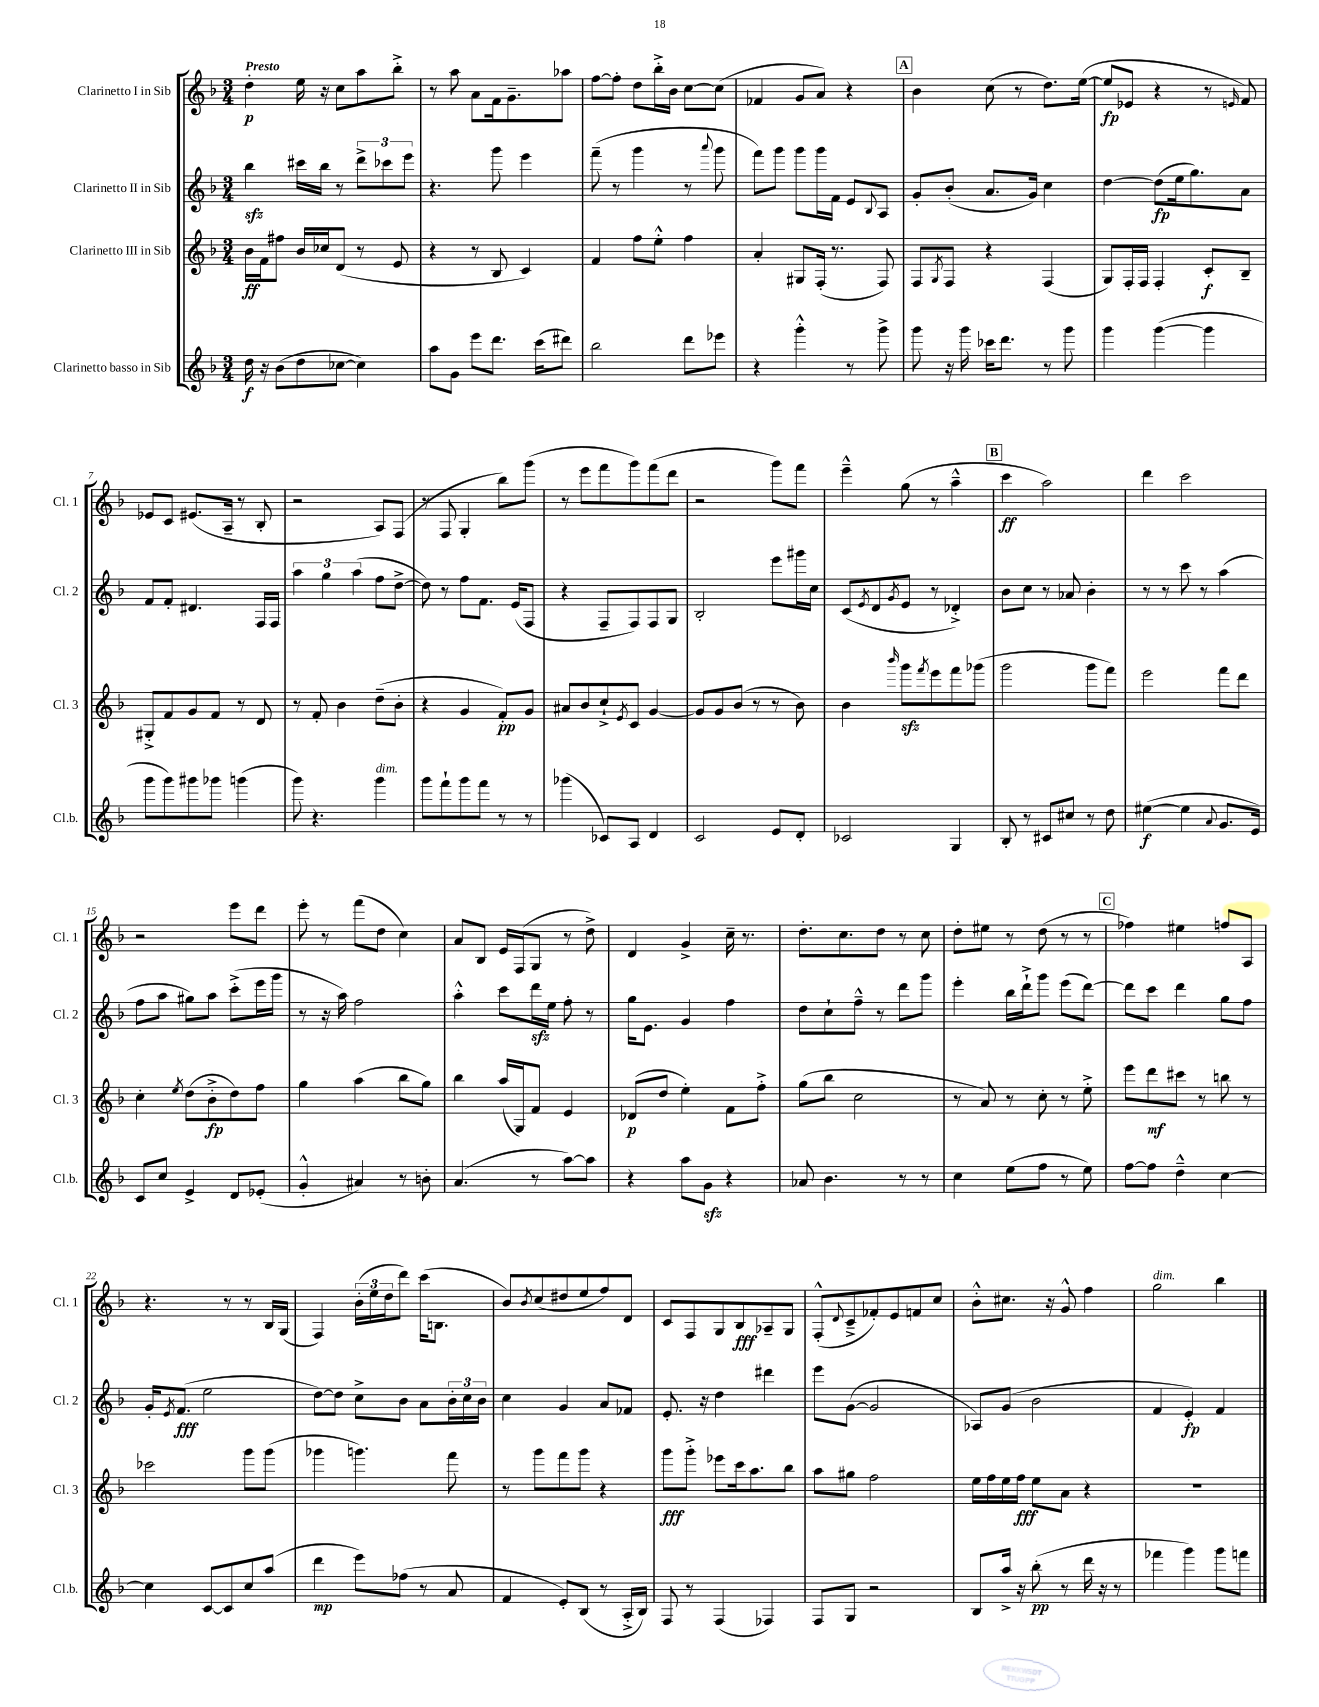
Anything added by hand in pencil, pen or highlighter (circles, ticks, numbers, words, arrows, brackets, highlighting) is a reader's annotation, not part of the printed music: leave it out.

**kern	**dynam	**kern	**dynam	**kern	**dynam	**kern	**dynam
*part4	*part4	*part3	*part3	*part2	*part2	*part1	*part1
*staff4	*staff4	*staff3	*staff3	*staff2	*staff2	*staff1	*staff1
*I"Clarinetto basso in Sib	*	*I"Clarinetto III in Sib	*	*I"Clarinetto II in Sib	*	*I"Clarinetto I in Sib	*
*I'Cl.b.	*	*I'Cl. 3	*	*I'Cl. 2	*	*I'Cl. 1	*
*clefG2	*	*clefG2	*	*clefG2	*	*clefG2	*
*k[b-]	*	*k[b-]	*	*k[b-]	*	*k[b-]	*
*M3/4	*	*M3/4	*	*M3/4	*	*M3/4	*
=1	=1	=1	=1	=1	=1	=1	=1
!	!	!	!	!	!	!LO:TX:a:B:t=Presto	!
16dd\	f	16b-\LL	ff	4bb-zz\	.	4dd'\	p
16r	.	16f\J	.	.	.	.	.
(8b-\L	.	8ff#X\J	.	.	.	.	.
8dd\	.	16b-/LL	.	16ccc#X\LL	.	16ee\	.
.	.	16cc-X/J	.	16bb-\JJ	.	16r	.
[8cc-X\J	.	(8d/J	.	8r	.	8cc\L	.
4cc-\])	.	8r	.	12ddd^\L	.	8aa\	.
.	.	.	.	12ccc-X\	.	.	.
.	.	8e/	.	.	.	8bb-'^\J	.
.	.	.	.	12eee\J	.	.	.
=2	=2	=2	=2	=2	=2	=2	=2
8aa\L	.	4r	.	4.r	.	8r	.
8g\J	.	.	.	.	.	8aa\	.
8eee\L	.	8r	.	.	.	8a\L	.
8.ddd\J	.	8B-/	.	8ggg\	.	16f\k	.
.	.	.	.	.	.	8.g~\	.
.	.	4c/)	.	4eee\	.	.	.
(16ccc\KL	.	.	.	.	.	.	.
8ddd#X\J)	.	.	.	.	.	8aa-X\J	.
=3	=3	=3	=3	=3	=3	=3	=3
2bb-\	.	4f/	.	(8fff~\	.	[8ff\L	.
.	.	.	.	8r	.	8ff'\J]	.
.	.	8ff\L	.	4ggg\	.	8dd\L	.
.	.	8ee'^^\J	.	.	.	16bb-'^\L	.
.	.	.	.	.	.	16b-\JJ	.
8ddd\L	.	4ff\	.	8r	.	[8cc\L	.
.	.	.	.	8qqaaa/	.	.	.
8eee-X\J	.	.	.	8ggg\	.	(8cc\J]	.
=4	=4	=4	=4	=4	=4	=4	=4
4r	.	4a'/	.	8fff\L)	.	4f-X/	.
.	.	.	.	8ggg\J	.	.	.
4ggg'^^\	.	8G#X/L	.	8ggg\L	.	8g/L	.
.	.	(16F'/Jk	.	16ggg\L	.	8a/J)	.
.	.	8.r	.	16f\JJ	.	.	.
8r	.	.	.	8e/L	.	4r	.
.	.	.	.	8qqB-/	.	.	.
8ggg^\	.	8F/)	.	8A/J	.	.	.
!!LO:REH:place=s1:t=A
=5	=5	=5	=5	=5	=5	=5	=5
8ggg\	.	8F/L	.	8g'/L	.	4b-\	.
.	.	8qG/	.	.	.	.	.
16r	.	8F/J	.	(8b-'/J	.	.	.
16ggg\	.	.	.	.	.	.	.
16ccc-X\KL	.	4r	.	8.a/L	.	(8cc\	.
8.ddd\J	.	.	.	.	.	.	.
.	.	.	.	.	.	8r	.
.	.	.	.	16g/Jk)	.	.	.
8r	.	(4F/	.	4cc\	.	8.dd\L)	.
8ggg\	.	.	.	.	.	.	.
.	.	.	.	.	.	([16ee\Jk	.
=6	=6	=6	=6	=6	=6	=6	=6
4ggg\	.	8G/L)	.	[4dd\	.	8ee/L]	fp
.	.	16F'/L	.	.	.	8e-X/J	.
.	.	16F/JJ	.	.	.	.	.
([4ggg\	.	4F'/	.	(8dd\L]	fp	4r	.
.	.	.	.	16ee\k	.	.	.
.	.	.	.	8.gg\)	.	.	.
4ggg\]	.	8c'/L	f	.	.	8r	.
.	.	.	.	.	.	16qqen/	.
.	.	8B-~/J	.	8a\J	.	8f/)	.
!!LO:LB:g=z
=7	=7	=7	=7	=7	=7	=7	=7
8ggg\L	.	8G#X'^/L	.	8f/L	.	8e-X/L	.
8ggg\)	.	8f/	.	8f'/J	.	8c/J	.
8ggg#X\	.	8g/	.	4.d#X/	.	(8.e#X/L	.
8ggg-X\J	.	8f/J	.	.	.	.	.
.	.	.	.	.	.	16A~/Jk	.
(4gggn\	.	8r	.	.	.	8r	.
.	.	8d/	.	16F/LL	.	8B-'/	.
.	.	.	.	16F/JJ	.	.	.
=8	=8	=8	=8	=8	=8	=8	=8
8ggg\)	.	8r	.	6aa\	.	2r	.
4.r	.	8f'/	.	.	.	.	.
.	.	.	.	6gg\	.	.	.
.	.	4b-\	.	.	.	.	.
.	.	.	.	(6aa\	.	.	.
!LO:TX:a:i:t=dim.	!	!	!	!	!	!	!
4ggg\	.	(8dd~\L	.	8ff\L	.	8A/L)	.
.	.	8b-'\J	.	[8dd^\J	.	(8F/J	.
=9	=9	=9	=9	=9	=9	=9	=9
8ggg\L	.	4r	.	8dd\])	.	8r	.
8fff`\	.	.	.	8r	.	8F/	.
8ggg\	.	4g/	.	8ff\L	.	4G'/	.
8fff\J	.	.	.	8.f\J	.	.	.
8r	.	8f'/L)	pp	.	.	8bb-\L)	.
.	.	.	.	(16e/KL	.	.	.
8r	.	8g/J	.	8F/J	.	(8ggg\J	.
=10	=10	=10	=10	=10	=10	=10	=10
(4ggg-X\	.	8a#X/L	.	4r	.	8r	.
.	.	8b-/	.	.	.	8eee\L	.
8c-X/L)	.	8cc`^/	.	8F~/L	.	8fff\	.
.	.	8qe/	.	.	.	.	.
8A/J	.	8c/J	.	8F/)	.	8ggg\)	.
4d/	.	[4g/	.	8F/	.	(8fff\	.
.	.	.	.	8G/J	.	8ddd\J	.
=11	=11	=11	=11	=11	=11	=11	=11
2c/	.	8g/L]	.	2B-'/	.	2r	.
.	.	8g/	.	.	.	.	.
.	.	(8b-/J	.	.	.	.	.
.	.	8r	.	.	.	.	.
8e/L	.	8r	.	8eee\L	.	8ggg\L)	.
8d'/J	.	8b-\)	.	16ggg#X\L	.	8fff\J	.
.	.	.	.	16cc\JJ	.	.	.
=12	=12	=12	=12	=12	=12	=12	=12
2c-X/	.	4b-\	.	(8c/L	.	4eee~^^\	.
.	.	.	.	8qe/	.	.	.
.	.	.	.	8d/	.	.	.
.	.	16qqbbb-/	.	8qg/	.	.	.
.	.	8gggzz\L	.	8e/J	.	(8gg\	.
.	.	8qfff/	.	.	.	.	.
.	.	8eee\	.	8r	.	8r	.
4G/	.	8fff\	.	4d-X'^/)	.	4aa~^^\	.
.	.	(8ggg-X\J	.	.	.	.	.
!!LO:REH:place=s1:t=B
=13	=13	=13	=13	=13	=13	=13	=13
8B-'/	.	2ggg\	.	8b-\L	.	4ccc\	ff
8r	.	.	.	8cc\J	.	.	.
8c#X/L	.	.	.	8r	.	2aa\)	.
8cc#X/J	.	.	.	8a-X/	.	.	.
8r	.	8ggg\L	.	4b-'\	.	.	.
8dd\	.	8fff\J)	.	.	.	.	.
=14	=14	=14	=14	=14	=14	=14	=14
([4ee#X\	f	2eee\	.	8r	.	4ddd\	.
.	.	.	.	8r	.	.	.
4ee#\]	.	.	.	8ccc\	.	2ccc\	.
.	.	.	.	8r	.	.	.
8qqa/	.	.	.	.	.	.	.
8.g/L	.	8fff\L	.	(4aa\	.	.	.
.	.	8ddd\J	.	.	.	.	.
16e/Jk)	.	.	.	.	.	.	.
!!LO:LB:g=z
=15	=15	=15	=15	=15	=15	=15	=15
8c/L	.	4cc'\	.	8ff\L	.	2r	.
8cc/J	.	.	.	8aa\J	.	.	.
.	.	8qee/	.	.	.	.	.
4e^/	.	(8dd\L	.	8gg#X\L)	.	.	.
.	.	8b-'^\	fp	8aa\J	.	.	.
8d/L	.	8dd\)	.	(8ccc'^\L	.	8eee\L	.
(8e-X'/J	.	8ff\J	.	16eee\L	.	8ddd\J	.
.	.	.	.	16ggg\JJ	.	.	.
=16	=16	=16	=16	=16	=16	=16	=16
4g'^^/	.	4gg\	.	8r	.	8eee'\	.
.	.	.	.	16r	.	8r	.
.	.	.	.	16aa\)	.	.	.
4a#X/)	.	(4aa\	.	2ff\	.	(8fff\L	.
.	.	.	.	.	.	8dd\J	.
8r	.	8bb-\L	.	.	.	4cc\)	.
8bn'\	.	8gg\J)	.	.	.	.	.
=17	=17	=17	=17	=17	=17	=17	=17
(4.a/	.	4bb-\	.	4aa'^^\	.	8a/L	.
.	.	.	.	.	.	8B-/J	.
.	.	(16aa/LL	.	8ccc\L	.	16e/LL	.
.	.	16G/J)	.	.	.	(16F/J	.
8r	.	8f/J	.	16dddzz\L	.	8G/J	.
.	.	.	.	16ee\JJ	.	.	.
[8aa\L)	.	4e/	.	8ff'\	.	8r	.
8aa\J]	.	.	.	8r	.	8dd^\)	.
=18	=18	=18	=18	=18	=18	=18	=18
4r	.	(8d-X/L	p	16gg\KL	.	4d/	.
.	.	.	.	8.e\J	.	.	.
.	.	8dd/J	.	.	.	.	.
8aa\L	.	4ee'\)	.	4g/	.	4g^/	.
8gzz\J	.	.	.	.	.	.	.
4r	.	8f\L	.	4ff\	.	16cc~\	.
.	.	.	.	.	.	8.r	.
.	.	8ff'^\J	.	.	.	.	.
=19	=19	=19	=19	=19	=19	=19	=19
8a-X/	.	(8gg\L	.	8dd\L	.	8.dd'\L	.
4.b-\	.	8bb-\J	.	8cc`\	.	.	.
.	.	.	.	.	.	8.cc\	.
.	.	2cc\	.	8ff~^^\J	.	.	.
.	.	.	.	8r	.	8dd\J	.
8r	.	.	.	8ddd\L	.	8r	.
8r	.	.	.	8ggg\J	.	8cc\	.
=20	=20	=20	=20	=20	=20	=20	=20
4cc\	.	8r	.	4eee'\	.	8dd'\L	.
.	.	8a/)	.	.	.	8ee#X\J	.
(8ee\L	.	8r	.	16bb-\LL	.	8r	.
.	.	.	.	16ddd`^\J	.	.	.
8ff\J	.	8cc'\	.	8ggg\J	.	(8dd\	.
8r	.	8r	.	(8eee\L	.	8r	.
8ee\)	.	8ee'^\	.	[8ddd\J)	.	8r	.
!!LO:REH:place=s1:t=C
=21	=21	=21	=21	=21	=21	=21	=21
[8ff\L	.	8eee\L	.	8ddd\L]	.	4ff-X\)	.
8ff\J]	.	8ddd\	mf	8ccc\J	.	.	.
4dd~^^\	.	8ccc#X\J	.	4ddd\	.	4ee#X\	.
.	.	8r	.	.	.	.	.
[4cc\	.	8bbn\	.	8gg\L	.	8ffn/L	.
.	.	8r	.	8ff\J	.	8A/J	.
!!LO:LB:g=z
=22	=22	=22	=22	=22	=22	=22	=22
4cc\]	.	2ccc-X\	.	16g'/KL	.	4.r	.
.	.	.	.	8qe/	.	.	.
.	.	.	.	(8.f/J	fff	.	.
[8c/L	.	.	.	2ee\	.	.	.
8c/]	.	.	.	.	.	8r	.
8cc/	.	8ggg\L	.	.	.	8r	.
(8aa/J	.	(8ggg\J	.	.	.	16B-/LL	.
.	.	.	.	.	.	(16G/JJ	.
=23	=23	=23	=23	=23	=23	=23	=23
4ddd\	mp	4ggg-X\	.	[8dd\L)	.	4F/)	.
.	.	.	.	8dd\J]	.	.	.
8eee\L)	.	4.gggn\)	.	8cc^\L	.	(24b-'\LL	.
.	.	.	.	.	.	24ee\	.
.	.	.	.	.	.	24dd\J	.
(8ff-X\J	.	.	.	8b-\J	.	8ddd\J)	.
8r	.	.	.	8a\L	.	(16ccc\KL	.
.	.	.	.	.	.	8.Bn\J	.
8a/	.	8fff\	.	24b-'\L	.	.	.
.	.	.	.	24cc\	.	.	.
.	.	.	.	24b-\JJ	.	.	.
=24	=24	=24	=24	=24	=24	=24	=24
4f/	.	8r	.	4cc\	.	8b-/L)	.
.	.	.	.	.	.	8qb-/	.
.	.	8ggg\L	.	.	.	(8cc/	.
8e'/L)	.	8fff\	.	4g/	.	8dd#X/	.
(8B-/J	.	8ggg\J	.	.	.	8ee/	.
8r	.	4r	.	8a/L	.	8ff/)	.
16A'^/LL	.	.	.	8f-X/J	.	8d/J	.
16B-/JJ)	.	.	.	.	.	.	.
=25	=25	=25	=25	=25	=25	=25	=25
8F/	.	8ggg\L	fff	8.e'/	.	8c/L	.
8r	.	8ggg'^\J	.	.	.	8F/	.
.	.	.	.	16r	.	.	.
(4F/	.	8eee-X\L	.	4dd\	.	8G/	.
.	.	16ccc\k	.	.	.	8B-/	fff
.	.	8.aa\	.	.	.	.	.
4F-X/)	.	.	.	4ddd#X\	.	8A-X~/	.
.	.	8bb-\J	.	.	.	8G/J	.
=26	=26	=26	=26	=26	=26	=26	=26
8F/L	.	8aa\L	.	8eee\L	.	(8F'^^/L	.
.	.	.	.	.	.	8qqd/	.
8G/J	.	8gg#X\J	.	([8g\J	.	8c~^/	.
2r	.	2ff\	.	2g/]	.	8f-X'/)	.
.	.	.	.	.	.	8e/	.
.	.	.	.	.	.	8fn/	.
.	.	.	.	.	.	8cc/J	.
=27	=27	=27	=27	=27	=27	=27	=27
8B-/L	.	16ee\LL	.	8A-X/L)	.	8b-'^^\L	.
.	.	16ff\	.	.	.	.	.
16aa^/Jk	.	16ee\	.	(8g/J	.	8.cc#X\J	.
16r	.	16ff\JJ	fff	.	.	.	.
(8bb-'\	pp	8ee\L	.	2b-\	.	.	.
.	.	.	.	.	.	16r	.
8r	.	8a\J	.	.	.	8g^^/	.
16ddd\	.	4r	.	.	.	4ff\	.
16r	.	.	.	.	.	.	.
8r	.	.	.	.	.	.	.
=28	=28	=28	=28	=28	=28	=28	=28
!	!	!	!	!	!	!LO:TX:a:i:t=dim.	!
4fff-X\	.	2.r	.	4f/	.	2gg\	.
4ggg\)	.	.	.	4e'/)	fp	.	.
8ggg\L	.	.	.	4f/	.	4bb-\	.
8fffn\J	.	.	.	.	.	.	.
==	==	==	==	==	==	==	==
*-	*-	*-	*-	*-	*-	*-	*-
